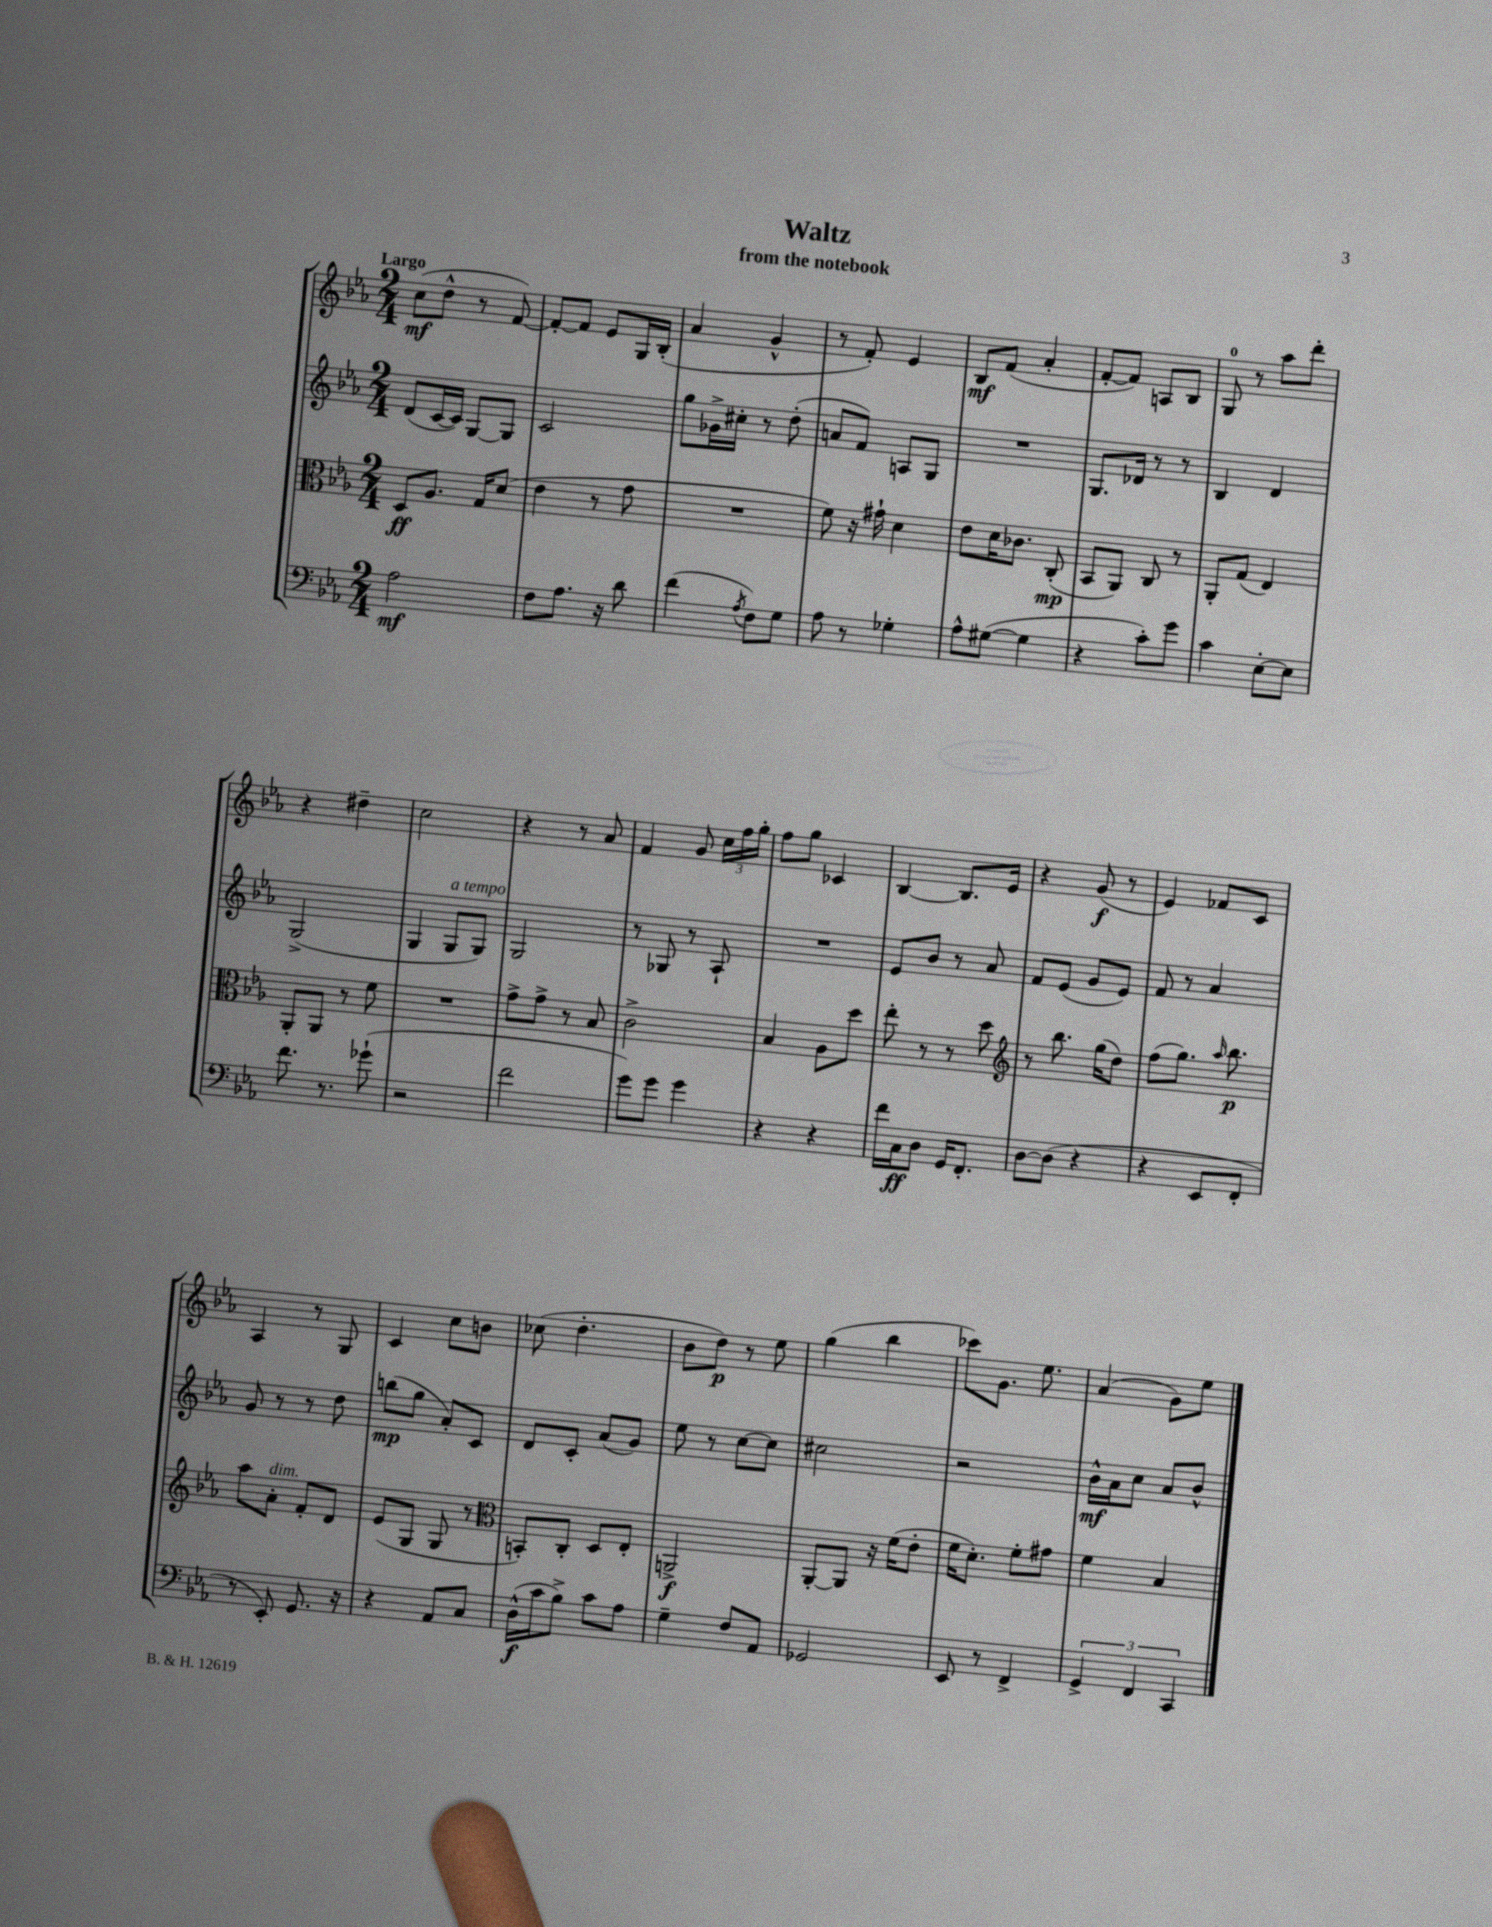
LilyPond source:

\header { title = "Waltz" subtitle = "from the notebook" }
<<
\new StaffGroup <<
\new Staff = "s0" {
    \clef treble \key ees \major \numericTimeSignature \time 2/4 \tempo "Largo"
    \autoBeamOff c''8[\mf( d''8]-^ r8 f'8~) |
    f'8[~-. f'8] ees'8[ g16 bes16]-.( |
    aes'4 g'4-^ |
    r8 f'8-.) ees'4 |
    bes8[\mf f'8]( aes'4-. |
    f'8[~-. f'8]) a8[ bes8] |
    g8-0 r8 aes''8[ d'''8]-. |
    r4 dis''4-- |
    c''2 |
    r4 r8 aes'8 |
    f'4 g'8 \tuplet 3/2 { c''16[ f''16 g''16]-. } |
    f''8[ g''8] ces'4 |
    bes4~ bes8.[ ees'16] |
    r4 g'8\f( r8 |
    ees'4) fes'8[ c'8] |
    aes4 r8 g8 |
    c'4 c''8[ b'8] |
    ces''8( d''4.-. |
    bes'8[ d''8]\p) r8 ees''8 |
    g''4( bes''4 |
    ces'''8[) g'8.] ees''8. |
    aes'4( g'8[) ees''8] \bar "|." |
}
\new Staff = "s1" {
    \clef treble \key ees \major \numericTimeSignature \time 2/4
    \autoBeamOff d'8[( c'16~ c'16]) g8[~ g8] |
    c'2 |
    g''8[ ges'16-> cis''16]-. r8 d''8-.( |
    a'8[ f'8]) a8[ g8] |
    R2 |
    g8.[ des'16] r8 r8 |
    bes4 d'4 |
    g2->( |
    g4 g8[^\markup { \italic "a tempo" } g8]) |
    g2 |
    r8 ges8 r8 aes8-! |
    R2 |
    ees'8[ bes'8] r8 aes'8 |
    f'8[ ees'8]( g'8[ ees'8]) |
    f'8 r8 aes'4 |
    g'8 r8 r8 d''8 |
    b''8[\mp( g''8] aes'8[-.) c'8] |
    d'8[ c'8]-. aes'8[( g'8]) |
    ees''8 r8 c''8[~ c''8] |
    cis''2 |
    r2 |
    bes'16[-^\mf aes'16 c''8] aes'8[ bes'8]-^ \bar "|." |
}
\new Staff = "s2" {
    \clef alto \key ees \major \numericTimeSignature \time 2/4
    \autoBeamOff d8[\ff aes8.] g16[ d'8]( |
    ees'4 r8 g'8 |
    R2 |
    f'8) r16 gis'16-! d'4 |
    ees'8[ d'16 ces'8.] c8-.\mp( |
    bes,8[ aes,8]) c8 r8 |
    aes,8[-. g8]( ees4) |
    aes,8[-. aes,8] r8 f'8 |
    R2 |
    g'8[-> g'8]-> r8 bes8 |
    c'2-> |
    bes4 aes8[ d''8] |
    ees''8-. r8 r8 d''8 |
    \clef treble r8 bes''8. g''16[( d''8]) |
    f''8[( g''8.]) \grace { aes''16 } bes''8.\p |
    aes''8[ aes'8]-.^\markup { \italic "dim." } f'8[-. d'8] |
    ees'8[( g8] g8 r8 |
    \clef alto b,8[-.) c8]-. d8[ ees8]-. |
    a,2->\f |
    aes,8[~-. aes,8] r16 f'16[( ees'8]-. |
    f'16[ d'8.]-.) f'8[-. gis'8] |
    f'4 bes4 \bar "|." |
}
\new Staff = "s3" {
    \clef bass \key ees \major \numericTimeSignature \time 2/4
    \autoBeamOff aes2\mf |
    f8[ aes8.] r16 d'8 |
    f'4( \acciaccatura { aes8 } f8[) g8] |
    aes8 r8 ges4-. |
    aes8[-^ gis8]~( gis4 |
    r4 c'8[-.) g'8] |
    c'4 ees8[~-. ees8] |
    f'8. r8. ges'8-!( |
    r2 |
    f'2 |
    g'8[) g'8] g'4 |
    r4 r4 |
    f'16[ c16\ff d8] g,16[ f,8.]-. |
    d8[~ d8]( r4 |
    r4 ees,8[ f,8]-. |
    r8 ees,8-.) g,8. r16 |
    r4 aes,8[ c8] |
    d16[-^\f( c'16 bes8]->) c'8[ aes8] |
    g4-- f8[ aes,8] |
    ges,2 |
    ees,8 r8 f,4-> |
    \tuplet 3/2 { g,4-> f,4 c,4 } \bar "|." |
}
>>
>>
\layout { \context { \Score \remove "Bar_number_engraver" } }
